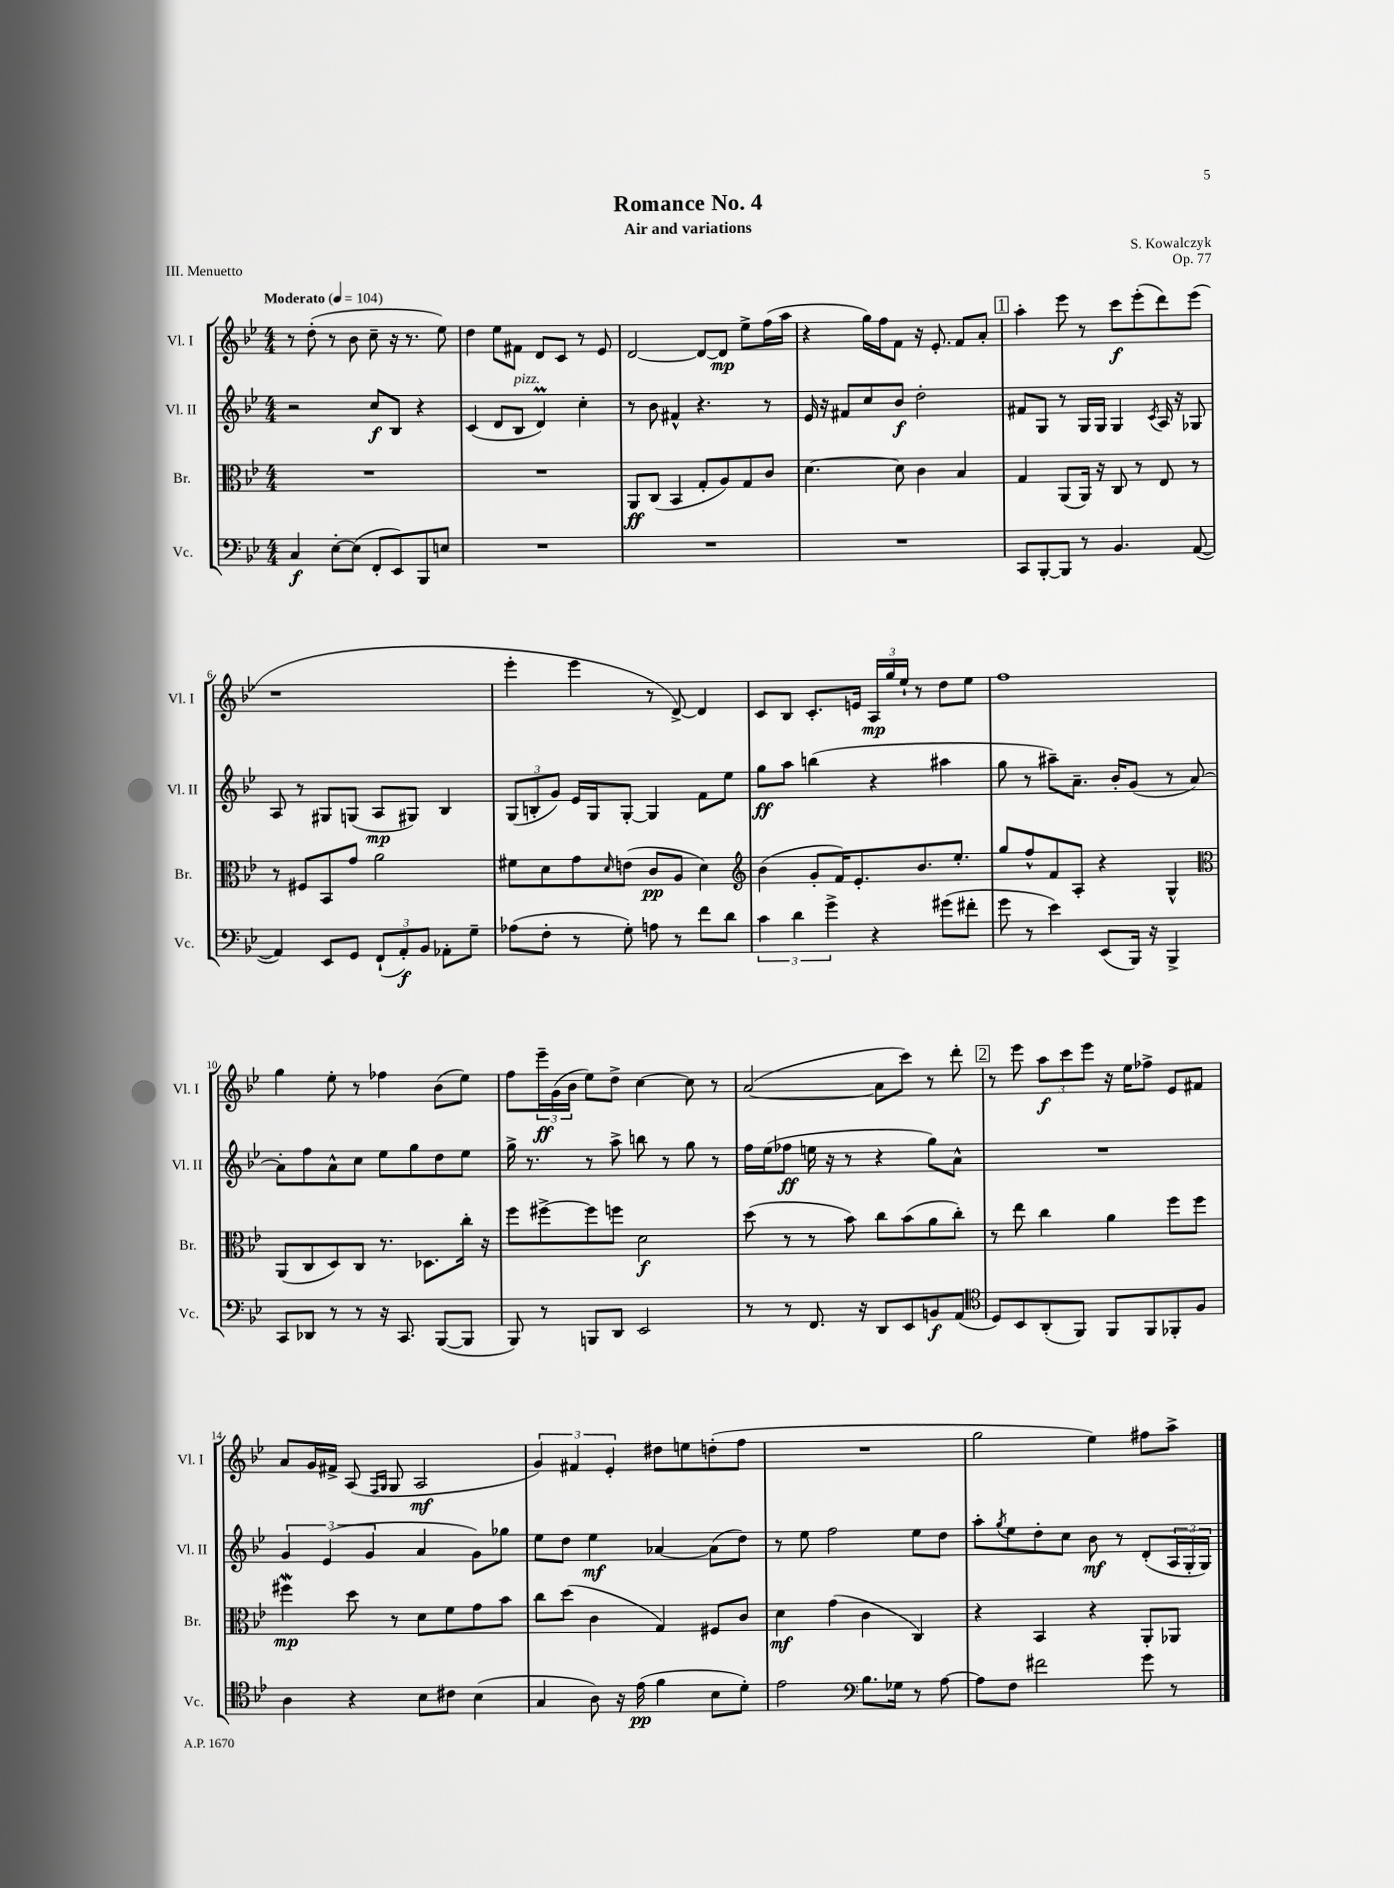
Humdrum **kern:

**kern	**dynam	**kern	**dynam	**kern	**dynam	**kern	**dynam
*part4	*part4	*part3	*part3	*part2	*part2	*part1	*part1
*staff4	*staff4	*staff3	*staff3	*staff2	*staff2	*staff1	*staff1
*I"Vc.	*	*I"Br.	*	*I"Vl. II	*	*I"Vl. I	*
*I'Vc.	*	*I'Br.	*	*I'Vl. II	*	*I'Vl. I	*
*clefF4	*	*clefC3	*	*clefG2	*	*clefG2	*
*k[b-e-]	*	*k[b-e-]	*	*k[b-e-]	*	*k[b-e-]	*
*M4/4	*	*M4/4	*	*M4/4	*	*M4/4	*
*MM104	*	*MM104	*	*MM104	*	*MM104	*
=1	=1	=1	=1	=1	=1	=1	=1
!	!	!	!	!	!	!LO:TX:a:B:t=Moderato	!
4C/	f	1r	.	2r	.	8r	.
.	.	.	.	.	.	(8dd'\	.
[8E-'\L	.	.	.	.	.	8r	.
(8E-\J]	.	.	.	.	.	8b-\	.
8FF'/L	.	.	.	8cc/L	f	8cc~\	.
8EE-/)	.	.	.	8B-/J	.	16r	.
.	.	.	.	.	.	8.r	.
8BBB-/	.	.	.	4r	.	.	.
8En/J	.	.	.	.	.	8ee-\)	.
=2	=2	=2	=2	=2	=2	=2	=2
1r	.	1r	.	(4c/	.	4dd\	.
.	.	.	.	8d/L	.	8ee-\L	.
!	!	!	!	!LO:TX:a:i:t=pizz.	!	!	!
.	.	.	.	8B-/J	.	8f#X\J	.
.	.	.	.	4dm/)	.	8d/L	.
.	.	.	.	.	.	8c/J	.
.	.	.	.	4cc'\	.	8r	.
.	.	.	.	.	.	8e-/	.
=3	=3	=3	=3	=3	=3	=3	=3
1r	.	8AA/L	ff	8r	.	[2d/	.
.	.	(8C/J	.	8b-\	.	.	.
.	.	4BB-/	.	4f#X^^/	.	.	.
.	.	8G'/L	.	4.r	.	8d/L_	.
.	.	8A/)	.	.	.	8d/J]	mp
.	.	8G/	.	.	.	8ee-^\L	.
.	.	8c/J	.	8r	.	(16ff\L	.
.	.	.	.	.	.	16aa\JJ	.
=4	=4	=4	=4	=4	=4	=4	=4
1r	.	[4.d\	.	16e-/	.	4r	.
.	.	.	.	16r	.	.	.
.	.	.	.	8f#X/L	.	.	.
.	.	.	.	8cc/	.	16gg\LL)	.
.	.	.	.	.	.	16ff\J	.
.	.	8d\]	.	8b-/J	f	8f\J	.
.	.	4c\	.	2dd'\	.	16r	.
.	.	.	.	.	.	8.e-'/	.
.	.	4B-/	.	.	.	8f/L	.
.	.	.	.	.	.	8a'/J	.
!!LO:REH:place=s1:t=1
=5	=5	=5	=5	=5	=5	=5	=5
8CC/L	.	4G/	.	8f#X/L	.	4aa'\	.
[8BBB-'/	.	.	.	8G/J	.	.	.
8BBB-/J]	.	(8AA/L	.	8r	.	8eee-\	.
8r	.	16AA/Jk)	.	16G/LL	.	8r	.
.	.	16r	.	16G/JJ	.	.	.
4.BB-/	.	8C/	.	4G/	.	8ccc\L	f
.	.	8r	.	.	.	(8eee-'\	.
.	.	.	.	8qc/	.	.	.
.	.	8E-/	.	16A/	.	8ddd\)	.
.	.	.	.	16r	.	.	.
([8AA/	.	8r	.	8G-X/	.	(8eee-\J	.
!!LO:LB:g=z
=6	=6	=6	=6	=6	=6	=6	=6
4AA/])	.	8r	.	8A/	.	1r	.
.	.	8F#X/L	.	8r	.	.	.
8EE-/L	.	8BB-/	.	8G#X/L	.	.	.
8GG/J	.	8g/J	.	(8Gn/J	.	.	.
(12FF`/L	.	2a\	.	8A/L	mp	.	.
12AA'/)	f	.	.	.	.	.	.
.	.	.	.	8G#X/J)	.	.	.
12BB-/J	.	.	.	.	.	.	.
8AA-X'\L	.	.	.	4B-/	.	.	.
8G~\J	.	.	.	.	.	.	.
=7	=7	=7	=7	=7	=7	=7	=7
(8A-X\L	.	8f#X\L	.	(12G/L	.	4eee-'\	.
.	.	.	.	12Bn'/	.	.	.
8F'\J	.	8d\	.	.	.	.	.
.	.	.	.	12g/J)	.	.	.
8r	.	8g\	.	16e-/LL	.	4eee-\	.
.	.	.	.	16G/J	.	.	.
.	.	16qqd/	.	.	.	.	.
8G'\)	.	(8en\J	.	[8G'/J	.	.	.
8An\	.	8c/L	pp	4G/]	.	8r	.
8r	.	8A/J	.	.	.	[8d^/)	.
8f\L	.	4d\)	.	8f\L	.	4d/]	.
8d\J	.	.	.	8ee-\J	.	.	.
=8	=8	=8	=8	=8	=8	=8	=8
*	*	*clefG2	*	*	*	*	*
6c\	.	(4b-\	.	8gg\L	ff	8c/L	.
.	.	.	.	8aa\J	.	8B-/J	.
6d\	.	.	.	.	.	.	.
.	.	8g'/L	.	(4bbn\	.	8.c'/L	.
6g^\	.	.	.	.	.	.	.
.	.	16f/K)	.	.	.	.	.
.	.	8.e-'/	.	.	.	16en/Jk	.
4r	.	.	.	4r	.	24A/LL	mp
.	.	.	.	.	.	24gg/	.
.	.	.	.	.	.	24ee-`/JJ	.
.	.	8.b-/	.	.	.	8r	.
(8g#X\L	.	.	.	4aa#X\	.	8dd\L	.
.	.	8.ee-'/J	.	.	.	.	.
8f#X'\J	.	.	.	.	.	8ee-\J	.
=9	=9	=9	=9	=9	=9	=9	=9
8g\	.	8gg/L	.	8gg\	.	1ff	.
8r	.	8ff^^/	.	8r	.	.	.
4e-\)	.	8f/	.	8aa#X~\L)	.	.	.
.	.	8A'/J	.	8.a~\J	.	.	.
(8EE-/L	.	4r	.	.	.	.	.
.	.	.	.	16b-'/KL	.	.	.
16BBB-/Jk)	.	.	.	(8g/J	.	.	.
16r	.	.	.	.	.	.	.
4BBB-^/	.	4G^^/	.	8r	.	.	.
.	.	.	.	[8a/)	.	.	.
!!LO:LB:g=z
=10	=10	=10	=10	=10	=10	=10	=10
*	*	*clefC3	*	*	*	*	*
8CC/L	.	(8AA/L	.	8a'\L]	.	4gg\	.
8DD-X/J	.	8C/	.	8ff\	.	.	.
8r	.	8D/)	.	8a^^\	.	8ee-'\	.
8r	.	8C/J	.	8cc\J	.	8r	.
16r	.	8.r	.	8ee-\L	.	4ff-X\	.
8.CC/	.	.	.	.	.	.	.
.	.	.	.	8gg\	.	.	.
.	.	8.D-X\L	.	.	.	.	.
([8BBB-/L	.	.	.	8dd\	.	(8b-\L	.
8BBB-/J]	.	16cc'\Jk	.	8ee-\J	.	8ee-\J)	.
.	.	16r	.	.	.	.	.
=11	=11	=11	=11	=11	=11	=11	=11
8BBB-/)	.	8ff\L	.	16gg^\	.	8ff\L	.
.	.	.	.	8.r	.	.	.
8r	.	[8ff#X^\	.	.	.	24eee-~\L	ff
.	.	.	.	.	.	(24g\	.
.	.	.	.	.	.	24b-\JJ	.
8BBBn/L	.	8ff#\]	.	8r	.	8ee-\L)	.
8DD/J	.	8ffn\J	.	8aa^\	.	8dd^\J	.
2EE-/	.	2d\	f	8bbn\	.	[4cc\	.
.	.	.	.	8r	.	.	.
.	.	.	.	8gg\	.	8cc\]	.
.	.	.	.	8r	.	8r	.
=12	=12	=12	=12	=12	=12	=12	=12
8r	.	(8dd\	.	16ff\LL	.	([2a/	.
.	.	.	.	(16ee-\J	.	.	.
8r	.	8r	.	8ff-X\J	ff	.	.
8.FF/	.	8r	.	16een\	.	.	.
.	.	.	.	16r	.	.	.
.	.	8b-\)	.	8r	.	.	.
16r	.	.	.	.	.	.	.
8DD/L	.	8cc\L	.	4r	.	8a\L]	.
8EE-/	.	(8b-\	.	.	.	8ccc\J)	.
8BBn/	f	8a\	.	8gg\L)	.	8r	.
(8AA/J	.	8cc'\J)	.	8a^^\J	.	8ddd'\	.
!!LO:REH:place=s1:t=2
=13	=13	=13	=13	=13	=13	=13	=13
*clefC4	*	*	*	*	*	*	*
8D/L)	.	8r	.	1r	.	8r	.
8BB-/	.	8ee-\	.	.	.	8eee-\	.
(8AA'/	.	4cc\	.	.	.	12aa\L	f
.	.	.	.	.	.	12ccc\	.
8FF/J)	.	.	.	.	.	.	.
.	.	.	.	.	.	12eee-\J	.
8FF/L	.	4a\	.	.	.	16r	.
.	.	.	.	.	.	16ee-\KL	.
8FF/	.	.	.	.	.	8ff-X^\J	.
8FF-X'/	.	8ff\L	.	.	.	8e-/L	.
8F/J	.	8ff\J	.	.	.	8f#X/J	.
!!LO:LB:g=z
=14	=14	=14	=14	=14	=14	=14	=14
4A\	.	4ff#XW\	mp	6g/	.	8a/L	.
.	.	.	.	.	.	16g/L	.
.	.	.	.	(6e-/	.	.	.
.	.	.	.	.	.	16f#X^/JJ	.
4r	.	8dd\	.	.	.	(8A/	.
.	.	.	.	6g/	.	.	.
.	.	.	.	.	.	16qqF/LL	.
.	.	.	.	.	.	16qqG/JJ	.
.	.	8r	.	.	.	8G/	.
8B-\L	.	8d\L	.	4a/	.	2A/	mf
8c#X\J	.	8f\	.	.	.	.	.
(4B-\	.	8g\	.	8g\L)	.	.	.
.	.	8b-\J	.	8gg-X\J	.	.	.
=15	=15	=15	=15	=15	=15	=15	=15
4G/	.	8cc\L	.	8ee-\L	.	6g/)	.
.	.	(8dd\J	.	8dd\J	.	.	.
.	.	.	.	.	.	6f#X/	.
8A\)	.	4c\	.	4ee-\	mf	.	.
.	.	.	.	.	.	6e-'/	.
16r	.	.	.	.	.	.	.
(16e-\	pp	.	.	.	.	.	.
4f\	.	4G/)	.	[4a-X/	.	8dd#X\L	.
.	.	.	.	.	.	8een\	.
8B-\L	.	8F#X/L	.	(8a-\L]	.	(8ddn'\	.
8d'\J)	.	8c/J	.	8dd\J)	.	8ff\J	.
=16	=16	=16	=16	=16	=16	=16	=16
2e-\	.	4d\	mf	8r	.	1r	.
.	.	.	.	8ee-\	.	.	.
.	.	(4g\	.	2ff\	.	.	.
*clefF4	*	*	*	*	*	*	*
8.B-\L	.	4c\	.	.	.	.	.
16G-X\Jk	.	.	.	.	.	.	.
8r	.	4C/)	.	8ee-\L	.	.	.
[8A\	.	.	.	8dd\J	.	.	.
=17	=17	=17	=17	=17	=17	=17	=17
8A\L]	.	4r	.	8aa'\L	.	2gg\	.
.	.	.	.	8qgg/	.	.	.
8F\J	.	.	.	8ee-\	.	.	.
2f#X\	.	4BB-/	.	8dd'\	.	.	.
.	.	.	.	8cc\J	.	.	.
.	.	4r	.	8b-\	mf	4ee-\)	.
.	.	.	.	8r	.	.	.
8g\	.	8AA'/L	.	(8d'/L	.	8ff#X\L	.
8r	.	8AA-X/J	.	24A/L	.	8aa^\J	.
.	.	.	.	24G'/	.	.	.
.	.	.	.	24G/JJ)	.	.	.
==	==	==	==	==	==	==	==
*-	*-	*-	*-	*-	*-	*-	*-
